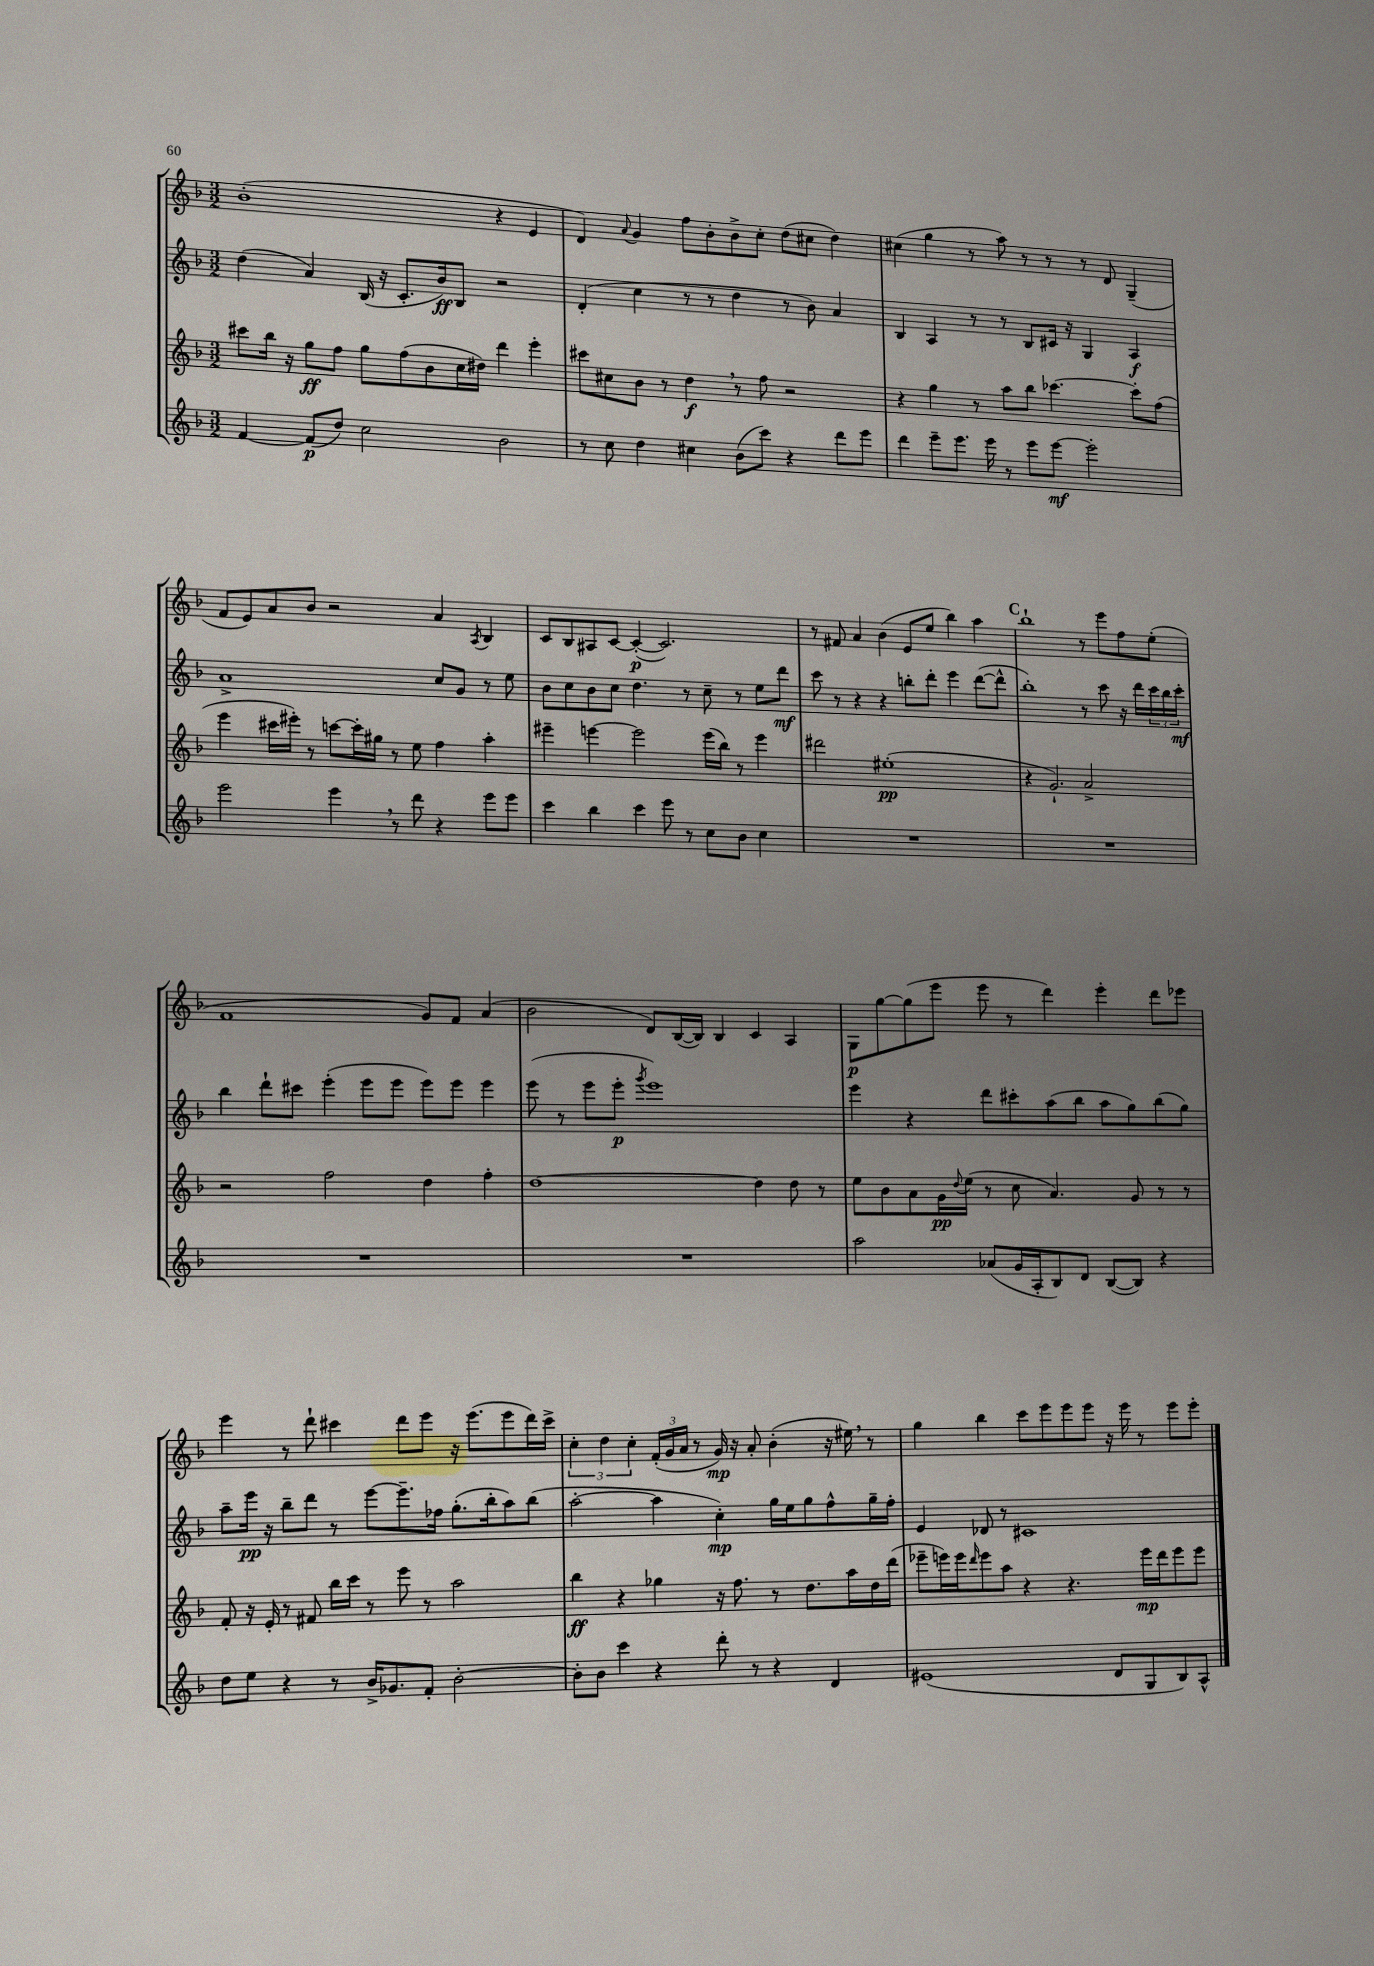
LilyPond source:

<<
\new StaffGroup <<
\new Staff = "s0" {
    \clef treble \key f \major \numericTimeSignature \time 3/2
    bes'1-.( r4 e'4 |
    d'4) \appoggiatura { a'8 } g'4 f''8 bes'8-. bes'8-> c''8-. d''8( cis''8 d''4) |
    cis''4( g''4 r8 a''8) r8 r8 r8 d'8 g4--( |
    f'8 e'8) a'8 bes'8 r2 a'4 \acciaccatura { a8 } bes4 |
    c'8 bes8 ais8 c'8~ c'4~-.\p( c'2.) |
    r8 fis'8 a'4 bes'4( e'8 e''8 bes''4) a''4 |
    \mark \markup { \bold "C" } bes''1-! r8 e'''8 f''8 e''8-.( |
    f'1 g'8) f'8 a'4( |
    bes'2 d'8) bes16~( bes16) bes4 c'4 a4 |
    g8\p g''8~ g''8( e'''8 e'''8 r8 d'''4) e'''4-. d'''8 ees'''8 |
    e'''4 r8 d'''8-! cis'''4 d'''8 e'''8 r16 e'''8.( e'''8 d'''16) cis'''16-> |
    \tuplet 3/2 { c''4-. d''4 c''4-. } \tuplet 3/2 { f'16-.( g'16 a'16 } r8 g'16\mp) r16 a'8-. bes'4-.( r16 eis''16) \breathe r8 |
    g''4 bes''4 c'''8 e'''8 e'''8 e'''8 r16 e'''16 r8 e'''8 e'''8-. \bar "|." |
}
\new Staff = "s1" {
    \clef treble \key f \major \numericTimeSignature \time 3/2
    d''4( a'4) bes16( r16 c'8.-. bes'16\ff) bes8 r2 |
    d'4-.( c''4 r8 r8 d''4 r8 bes'8) a'4 |
    bes4 a4 r8 r8 bes8 cis'16 r16 g4 a4\f |
    a'1-> c''8 g'8 r8 e''8 |
    bes'8 c''8 bes'8 c''8 d''4. r8 c''8-- r8 e''8 d'''8\mf |
    c'''8 r8 r4 r4 b''8-. d'''8-. e'''4 d'''8~( d'''8-^ |
    \mark \markup { \bold "C" } bes''1-.) r8 c'''8 r16 d'''16 \tuplet 3/2 { c'''16 bes''16 c'''16-.\mf } |
    bes''4 d'''8-! cis'''8 e'''4-.( e'''8 e'''8 e'''8) e'''8 e'''4 |
    e'''8( r8 e'''8 e'''8-.\p \acciaccatura { g'''8 } e'''1) |
    e'''4 r4 d'''8 cis'''8-. a''8( bes''8 a''8 g''8) bes''8( g''8) |
    a''8-- e'''16\pp r16 bes''8-- d'''8 r8 e'''8~ e'''8.-- fes''16 g''8.-.( bes''16-. a''8) bes''8( |
    a''2~-. a''4 c''4-.\mp) g''16 e''16 g''8 f''8-^ g''16-- f''16-. |
    e'4 des'8 r8 cis'1 \bar "|." |
}
\new Staff = "s2" {
    \clef treble \key f \major \numericTimeSignature \time 3/2
    cis'''8 bes''16 r16 g''8\ff f''8 g''8 f''8( bes'8 c''16 dis''16) d'''4 e'''4-. |
    cis'''8 cis''8 bes'8 r8 d''4\f \breathe r8 f''8 r2 |
    r4 g''4 r8 a''8 bes''8 ces'''4.~ ces'''8-. f''8( |
    e'''4 cis'''16 eis'''16-.) r8 c'''8~ c'''16-. gis''16 r8 e''8 f''4 a''4-. |
    eis'''4-- e'''4~ e'''2 e'''16( bes''16) r8 e'''4 |
    dis'''2 eis''1-.\pp( |
    \mark \markup { \bold "C" } r4 g'2.-!) a'2-> |
    r2 f''2 d''4 f''4-. |
    d''1~ d''4 d''8 r8 |
    e''8 bes'8 a'8 g'16\pp \appoggiatura { d''8 } e''16( r8 c''8 a'4.) g'8 r8 r8 |
    f'8-. r16 e'16-. r8 fis'8 bes''16 c'''16 r8 e'''8 r8 a''2 |
    bes''4\ff r4 ges''4 r16 f''8. r8 d''8. a''16 d''16 d'''16( |
    ees'''8-- e'''16) e'''16 \grace { d'''16 } e'''8 a''8 r4 r4. e'''16\mp d'''16 e'''8 e'''8 \bar "|." |
}
\new Staff = "s3" {
    \clef treble \key f \major \numericTimeSignature \time 3/2
    f'4~ f'8\p( d''8) c''2 bes'2 |
    r8 c''8 d''4 cis''4 bes'8( c'''8) r4 d'''8 e'''8 |
    d'''4 e'''8-- e'''8. e'''16 r8 e'''8 e'''8~\mf e'''2-. |
    e'''2 e'''4 \breathe r8 d'''8 r4 e'''8 e'''8 |
    c'''4 bes''4 c'''4 e'''8 r8 c''8 bes'8 c''4 |
    R1. |
    \mark \markup { \bold "C" } R1. |
    R1. |
    R1. |
    a''2 aes'8( g'16 a16-. bes8) d'8 bes8~( bes8) r4 |
    d''8 e''8 r4 r8 bes'16-> ges'8. f'8-. bes'2~-. |
    bes'8-. bes'8 c'''4 r4 d'''8-. r8 r4 d'4 |
    eis'1( d'8 g8 bes8) a8-^ \bar "|." |
}
>>
>>
\layout { \context { \Score \remove "Bar_number_engraver" } }
